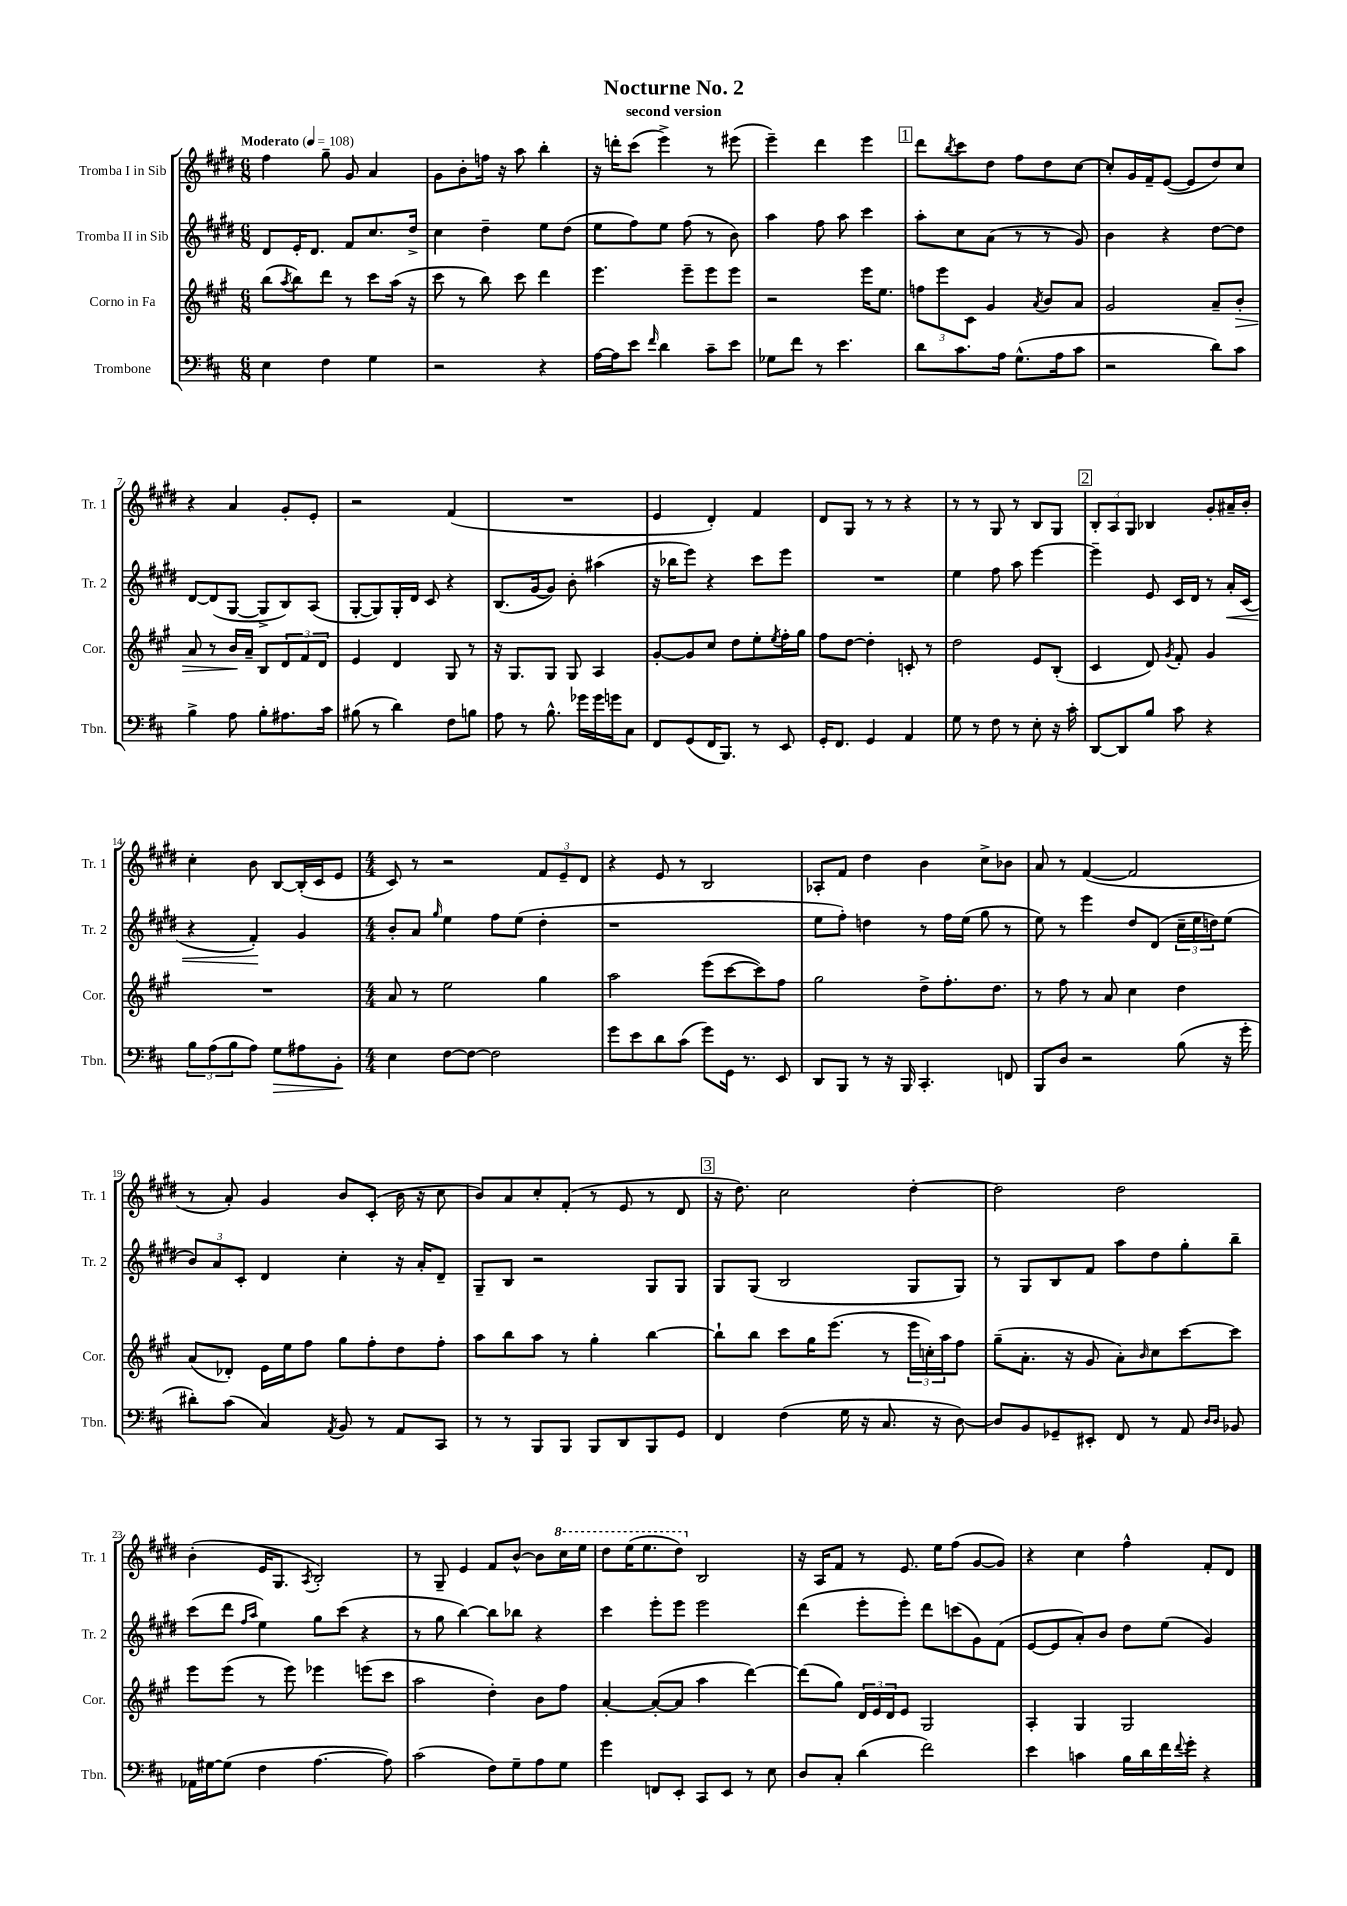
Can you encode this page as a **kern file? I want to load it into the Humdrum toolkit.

**kern	**dynam	**kern	**dynam	**kern	**dynam	**kern
*part4	*part4	*part3	*part3	*part2	*part2	*part1
*staff4	*staff4	*staff3	*staff3	*staff2	*staff2	*staff1
*I"Trombone	*	*I"Corno in Fa	*	*I"Tromba II in Sib	*	*I"Tromba I in Sib
*I'Tbn.	*	*I'Cor.	*	*I'Tr. 2	*	*I'Tr. 1
*clefF4	*	*clefG2	*	*clefG2	*	*clefG2
*k[f#c#]	*	*k[f#c#g#]	*	*k[f#c#g#d#]	*	*k[f#c#g#d#]
*M6/8	*	*M6/8	*	*M6/8	*	*M6/8
*MM108	*	*MM108	*	*MM108	*	*MM108
=1	=1	=1	=1	=1	=1	=1
!	!	!	!	!	!	!LO:TX:a:B:t=Moderato
4E\	.	(8bb\L	.	8d#/L	.	4ff#\
.	.	8qaa/	.	.	.	.
.	.	8bb\)	.	16e'/K	.	.
.	.	.	.	8.d#/J	.	.
4F#\	.	8ddd\J	.	.	.	8gg#~\
.	.	8r	.	8f#/L	.	8g#/
4G\	.	8ccc#\L	.	8.cc#/	.	4a/
.	.	(16aa\Jk	.	.	.	.
.	.	16r	.	16dd#^/Jk	.	.
=2	=2	=2	=2	=2	=2	=2
2r	.	8ccc#\	.	4cc#\	.	8g#\L
.	.	8r	.	.	.	8b'\
.	.	8bb\)	.	4dd#~\	.	16ffn\Jk
.	.	.	.	.	.	16r
.	.	8ccc#\	.	.	.	8aa\
4r	.	4ddd\	.	8ee\L	.	4bb'\
.	.	.	.	(8dd#\J	.	.
=3	=3	=3	=3	=3	=3	=3
[16A\LL	.	4.eee\	.	8ee\L	.	16r
16A\J]	.	.	.	.	.	16dddn'\KL
8e\J	.	.	.	8ff#\)	.	(8ccc#\J
16qqf#/	.	.	.	.	.	.
4d\	.	.	.	8ee\J	.	4eee^\)
.	.	8eee~\L	.	(8ff#\	.	.
8c#~\L	.	8eee\	.	8r	.	8r
8e\J	.	8eee\J	.	8b\)	.	(8eee#X\
=4	=4	=4	=4	=4	=4	=4
8G-X\L	.	2r	.	4aa\	.	4eee~\)
8f#\J	.	.	.	.	.	.
8r	.	.	.	8ff#\	.	4ddd#\
4.e\	.	.	.	8aa\	.	.
.	.	16eee\KL	.	4ccc#\	.	4eee\
.	.	8.ee\J	.	.	.	.
!!LO:REH:place=s1:t=1
=5	=5	=5	=5	=5	=5	=5
8d\L	.	12ffn\L	.	8aa'\L	.	8ddd#\L
.	.	12eee\	.	.	.	.
.	.	.	.	.	.	8qbb/
8.c#\	.	.	.	8cc#\	.	8ccc#\
.	.	12c#\J	.	.	.	.
.	.	4g#/	.	(8a\J	.	8dd#\J
16A\Jk	.	.	.	.	.	.
(8.G^^\L	.	.	.	8r	.	8ff#\L
.	.	8qa/	.	.	.	.
.	.	8b/L	.	8r	.	8dd#\
16A\k	.	.	.	.	.	.
8c#\J	.	8a/J	.	8g#/)	.	[8cc#\J
=6	=6	=6	=6	=6	=6	=6
2r	.	2g#/	.	4b\	.	8cc#'/L]
.	.	.	.	.	.	16g#/L
.	.	.	.	.	.	16f#~/J
.	.	.	.	4r	.	([8e/J
.	.	.	.	.	.	8e/L]
8d\L)	.	8a~/L	.	[8dd#\L	.	8dd#/)
!	!	!	!LO:HP:b	!	!	!
8c#\J	.	8b'/J	>	8dd#\J]	.	8cc#/J
!!LO:LB:g=z
=7	=7	=7	=7	=7	=7	=7
4B^\	.	8a/	.	[8d#/L	.	4r
.	.	8r	.	(8d#/]	.	.
8A\	.	16b/LL	.	[8G#/J	.	4a/
.	.	16a~/JJ	]	.	.	.
8B'\L	.	8B/L	.	8G#^/L]	.	.
8.A#X\	.	12d/	.	8B/)	.	8g#'/L
.	.	12f#/	.	.	.	.
.	.	.	.	(8A/J	.	8e'/J
.	.	12d/J	.	.	.	.
16c#\Jk	.	.	.	.	.	.
=8	=8	=8	=8	=8	=8	=8
(8B#X\	.	4e/	.	[8G#'/L	.	2r
8r	.	.	.	8G#/])	.	.
4d\)	.	4d/	.	16G#'/L	.	.
.	.	.	.	16d#/JJ	.	.
.	.	.	.	8c#/	.	.
8F#\L	.	8G#/	.	4r	.	(4f#/
8Bn\J	.	8r	.	.	.	.
=9	=9	=9	=9	=9	=9	=9
8A\	.	16r	.	(8.B/L	.	2.r
.	.	8.G#/L	.	.	.	.
8r	.	.	.	.	.	.
.	.	.	.	[16g#/k	.	.
8.B^^\	.	8G#/J	.	8g#/J])	.	.
.	.	8G#/	.	8b'\	.	.
16g-X\LL	.	.	.	.	.	.
16g-\	.	4A/	.	(4aa#X\	.	.
16gn\J	.	.	.	.	.	.
8C#\J	.	.	.	.	.	.
=10	=10	=10	=10	=10	=10	=10
8FF#/L	.	[8g#'/L	.	16r	.	4e/
.	.	.	.	16bb-X\KL	.	.
(8GG/	.	8g#/]	.	8eee\J)	.	.
16FF#/K	.	8cc#/J	.	4r	.	4d#'/)
8.BBB/J)	.	.	.	.	.	.
.	.	8dd\L	.	.	.	.
8r	.	8ee'\	.	8ccc#\L	.	4f#/
.	.	8qee/	.	.	.	.
8EE/	.	16ff#'\L	.	8eee\J	.	.
.	.	16gg#\JJ	.	.	.	.
=11	=11	=11	=11	=11	=11	=11
16GG'/KL	.	8ff#\L	.	2.r	.	8d#/L
8.FF#/J	.	.	.	.	.	.
.	.	[8dd\J	.	.	.	8G#/J
4GG/	.	4dd'\]	.	.	.	8r
.	.	.	.	.	.	8r
4AA/	.	8cn'/	.	.	.	4r
.	.	8r	.	.	.	.
=12	=12	=12	=12	=12	=12	=12
8G\	.	2dd\	.	4ee\	.	8r
8r	.	.	.	.	.	8r
8F#\	.	.	.	8ff#\	.	8G#/
8r	.	.	.	8aa\	.	8r
8E'\	.	8e/L	.	[4eee\	.	8B/L
16r	.	(8B'/J	.	.	.	8G#/J
16c#'\	.	.	.	.	.	.
!!LO:REH:place=s1:t=2
=13	=13	=13	=13	=13	=13	=13
[8DD/L	.	4c#/	.	4eee~\]	.	12B'/L
.	.	.	.	.	.	12A/
8DD/]	.	.	.	.	.	.
.	.	.	.	.	.	12G#/J
8B/J	.	8d/)	.	8e/	.	4B-X/
.	.	8qg#/	.	.	.	.
8c#\	.	8f#'/	.	16c#/LL	.	.
.	.	.	.	16d#/JJ	.	.
4r	.	4g#/	.	8r	.	8g#'/L
!	!	!	!	!	!LO:HP:b	!
.	.	.	.	16a'/LL	<	16a#X~/L
.	.	.	.	(16c#/JJ	.	16b'/JJ
!!LO:LB:g=z
=14	=14	=14	=14	=14	=14	=14
12B\L	.	2.r	.	4r	.	4cc#'\
(12A\	.	.	.	.	.	.
12B\	.	.	.	.	.	.
8A\J)	.	.	.	4f#'/)	.	8b\
!	!LO:HP:b	!	!	!	!	!
8G\L	>	.	.	.	.	[8B/L
8A#X\	.	.	.	4g#/	[	(16B'/L]
.	.	.	.	.	.	16c#/J
8BB'\J	.	.	.	.	.	8e/J
.	]	.	.	.	.	.
=15	=15	=15	=15	=15	=15	=15
*M4/4	*	*M4/4	*	*M4/4	*	*M4/4
4E\	.	8a/	.	8b'/L	.	8c#/)
.	.	8r	.	8a/J	.	8r
.	.	.	.	16qqgg#/	.	.
[8F#\L	.	2ee\	.	4ee\	.	2r
8F#\J_	.	.	.	.	.	.
2F#\]	.	.	.	8ff#\L	.	.
.	.	.	.	(8ee\J	.	.
.	.	4gg#\	.	4dd#'\	.	12f#/L
.	.	.	.	.	.	12e~/
.	.	.	.	.	.	12d#/J
=16	=16	=16	=16	=16	=16	=16
8g\L	.	2aa\	.	1r	.	4r
8e\	.	.	.	.	.	.
8d\	.	.	.	.	.	8e/
(8c#\J	.	.	.	.	.	8r
8g\L)	.	(8eee\L	.	.	.	2B/
16GG\Jk	.	[8ccc#\	.	.	.	.
8.r	.	.	.	.	.	.
.	.	8ccc#\])	.	.	.	.
8EE/	.	8ff#\J	.	.	.	.
=17	=17	=17	=17	=17	=17	=17
8DD/L	.	2gg#\	.	8ee\L	.	8A-X'/L
8BBB/J	.	.	.	8ff#'\J)	.	8f#/J
8r	.	.	.	4ddn\	.	4dd#\
16r	.	.	.	.	.	.
16BBB/	.	.	.	.	.	.
4.CC#'/	.	8dd^\L	.	8r	.	4b\
.	.	8.ff#'\	.	16ff#\LL	.	.
.	.	.	.	(16ee\JJ	.	.
.	.	.	.	8gg#\	.	8cc#^\L
.	.	8.dd\J	.	.	.	.
8FFn/	.	.	.	8r	.	8b-X\J
=18	=18	=18	=18	=18	=18	=18
8BBB/L	.	8r	.	8ee\)	.	8a/
8D/J	.	8ff#\	.	8r	.	8r
2r	.	8r	.	4eee\	.	([4f#/
.	.	8a/	.	.	.	.
.	.	4cc#\	.	8dd#/L	.	2f#/]
.	.	.	.	(8d#/J	.	.
(8B\	.	4dd\	.	24cc#~\LL	.	.
.	.	.	.	24ee\	.	.
.	.	.	.	24ddn\J)	.	.
16r	.	.	.	(8ee\J	.	.
16g'\	.	.	.	.	.	.
!!LO:LB:g=z
=19	=19	=19	=19	=19	=19	=19
8d#X'\L)	.	(8a/L	.	12b/L)	.	8r
.	.	.	.	12a/	.	.
(8c#\J	.	8d-X'/J)	.	.	.	8a'/)
.	.	.	.	12c#'/J	.	.
4C#/)	.	16e\LL	.	4d#/	.	4g#/
.	.	16ee\J	.	.	.	.
.	.	8ff#\J	.	.	.	.
8qAA/	.	.	.	.	.	.
8BB/	.	8gg#\L	.	4cc#'\	.	8b/L
8r	.	8ff#'\	.	.	.	(8c#'/J
8AA/L	.	8dd\	.	16r	.	16b\
.	.	.	.	16a'/KL	.	16r
8CC#/J	.	8ff#'\J	.	8d#~/J	.	8cc#\
=20	=20	=20	=20	=20	=20	=20
8r	.	8aa\L	.	8G#~/L	.	8b/L)
8r	.	8bb\	.	8B/J	.	8a/
8BBB/L	.	8aa\J	.	2r	.	8cc#'/
8BBB/J	.	8r	.	.	.	(8f#'/J
8BBB/L	.	4gg#'\	.	.	.	8r
8DD/	.	.	.	.	.	8e/
8BBB/	.	[4bb\	.	8G#/L	.	8r
8GG/J	.	.	.	8G#/J	.	8d#/
!!LO:REH:place=s1:t=3
=21	=21	=21	=21	=21	=21	=21
4FF#/	.	8bb`\L]	.	8G#/L	.	16r
.	.	.	.	.	.	8.dd#\)
.	.	8bb\J	.	(8G#/J	.	.
(4F#\	.	8ccc#\L	.	2B/	.	2cc#\
.	.	16gg#\K	.	.	.	.
.	.	(8.eee\J	.	.	.	.
16G\	.	.	.	.	.	.
16r	.	.	.	.	.	.
8.C#/	.	8r	.	.	.	.
.	.	24eee\LL	.	8G#/L	.	[4dd#'\
.	.	24ccn'\)	.	.	.	.
16r	.	.	.	.	.	.
.	.	24aa\J	.	.	.	.
[8D\)	.	8ff#\J	.	8G#/J)	.	.
=22	=22	=22	=22	=22	=22	=22
8D/L]	.	(8gg#~\L	.	8r	.	2dd#\]
8BB/	.	8.a'\J	.	8G#/L	.	.
8GG-X~/	.	.	.	8B/	.	.
.	.	16r	.	.	.	.
8EE#X'/J	.	8g#/	.	8f#/J	.	.
8FF#/	.	8a'\L)	.	8aa\L	.	2dd#\
.	.	16qqb/	.	.	.	.
8r	.	8cc#\	.	8dd#\	.	.
8AA/	.	[8ccc#\	.	8gg#'\	.	.
16qqD/LL	.	.	.	.	.	.
16qqD/JJ	.	.	.	.	.	.
8BB-X/	.	8ccc#\J]	.	8bb~\J	.	.
!!LO:LB:g=z
=23	=23	=23	=23	=23	=23	=23
16AA-X\LL	.	8eee\L	.	(8ccc#\L	.	(4b'\
[16G#X\J	.	.	.	.	.	.
(8G#\J]	.	(8eee\J	.	8ddd#\J	.	.
.	.	.	.	16qqff#/LL	.	.
.	.	.	.	16qqaa/JJ	.	.
4F#\	.	8r	.	4ee\)	.	16e/KL
.	.	.	.	.	.	8.G#/J
.	.	8eee\)	.	.	.	.
.	.	.	.	.	.	8qA/
[4.A\	.	4eee-X\	.	8gg#\L	.	2B'/)
.	.	.	.	(8ccc#\J	.	.
.	.	(8eeen\L	.	4r	.	.
8A\])	.	8ccc#\J	.	.	.	.
=24	=24	=24	=24	=24	=24	=24
(2c#\	.	2aa\	.	8r	.	8r
.	.	.	.	8gg#\	.	8G#~/
.	.	.	.	[4bb\)	.	4e/
8F#\L)	.	4dd'\)	.	8bb\L]	.	8f#/L
8G~\	.	.	.	8bb-X\J	.	[8b^^/J
8A\	.	8b\L	.	4r	.	8b\L]
*	*	*	*	*	*	*8va
8G\J	.	8ff#\J	.	.	.	16ccc#\L
.	.	.	.	.	.	16eee\JJ
=25	=25	=25	=25	=25	=25	=25
4g\	.	[4a'/	.	4ccc#\	.	8ddd#\L
.	.	.	.	.	.	(16eee\K
.	.	.	.	.	.	8.eee\
8FFn/L	.	(8a'/L_	.	8eee'\L	.	.
8EE'/J	.	8a/J]	.	8eee\J	.	8ddd#\J)
*	*	*	*	*	*	*X8va
8CC#/L	.	4aa\	.	2eee\	.	2B/
8EE/J	.	.	.	.	.	.
8r	.	[4ddd\)	.	.	.	.
8E\	.	.	.	.	.	.
=26	=26	=26	=26	=26	=26	=26
8D/L	.	(8ddd\L]	.	(4ddd#\	.	16r
.	.	.	.	.	.	16A/KL
8C#'/J	.	8gg#\J)	.	.	.	8f#/J
(4d\	.	24d/LL	.	8eee'\L	.	8r
.	.	24e/	.	.	.	.
.	.	24d/J	.	.	.	.
.	.	8e/J	.	8eee'\J)	.	8.e/
2f#\)	.	2G#/	.	8ddd#\L	.	.
.	.	.	.	.	.	16ee\KL
.	.	.	.	(8cccn\	.	(8ff#\J
.	.	.	.	8g#\)	.	[8g#/L
.	.	.	.	(8f#\J	.	8g#/J])
=27	=27	=27	=27	=27	=27	=27
4e\	.	4A'/	.	[8e/L	.	4r
.	.	.	.	8e/]	.	.
4cn\	.	4G#/	.	8a'/)	.	4cc#\
.	.	.	.	8b/J	.	.
16B\LL	.	2G#/	.	8dd#\L	.	4ff#^^\
16d\	.	.	.	.	.	.
16f#\	.	.	.	(8ee\J	.	.
8qqf#/	.	.	.	.	.	.
16g'\JJ	.	.	.	.	.	.
4r	.	.	.	4g#/)	.	8f#'/L
.	.	.	.	.	.	8d#/J
==	==	==	==	==	==	==
*-	*-	*-	*-	*-	*-	*-
